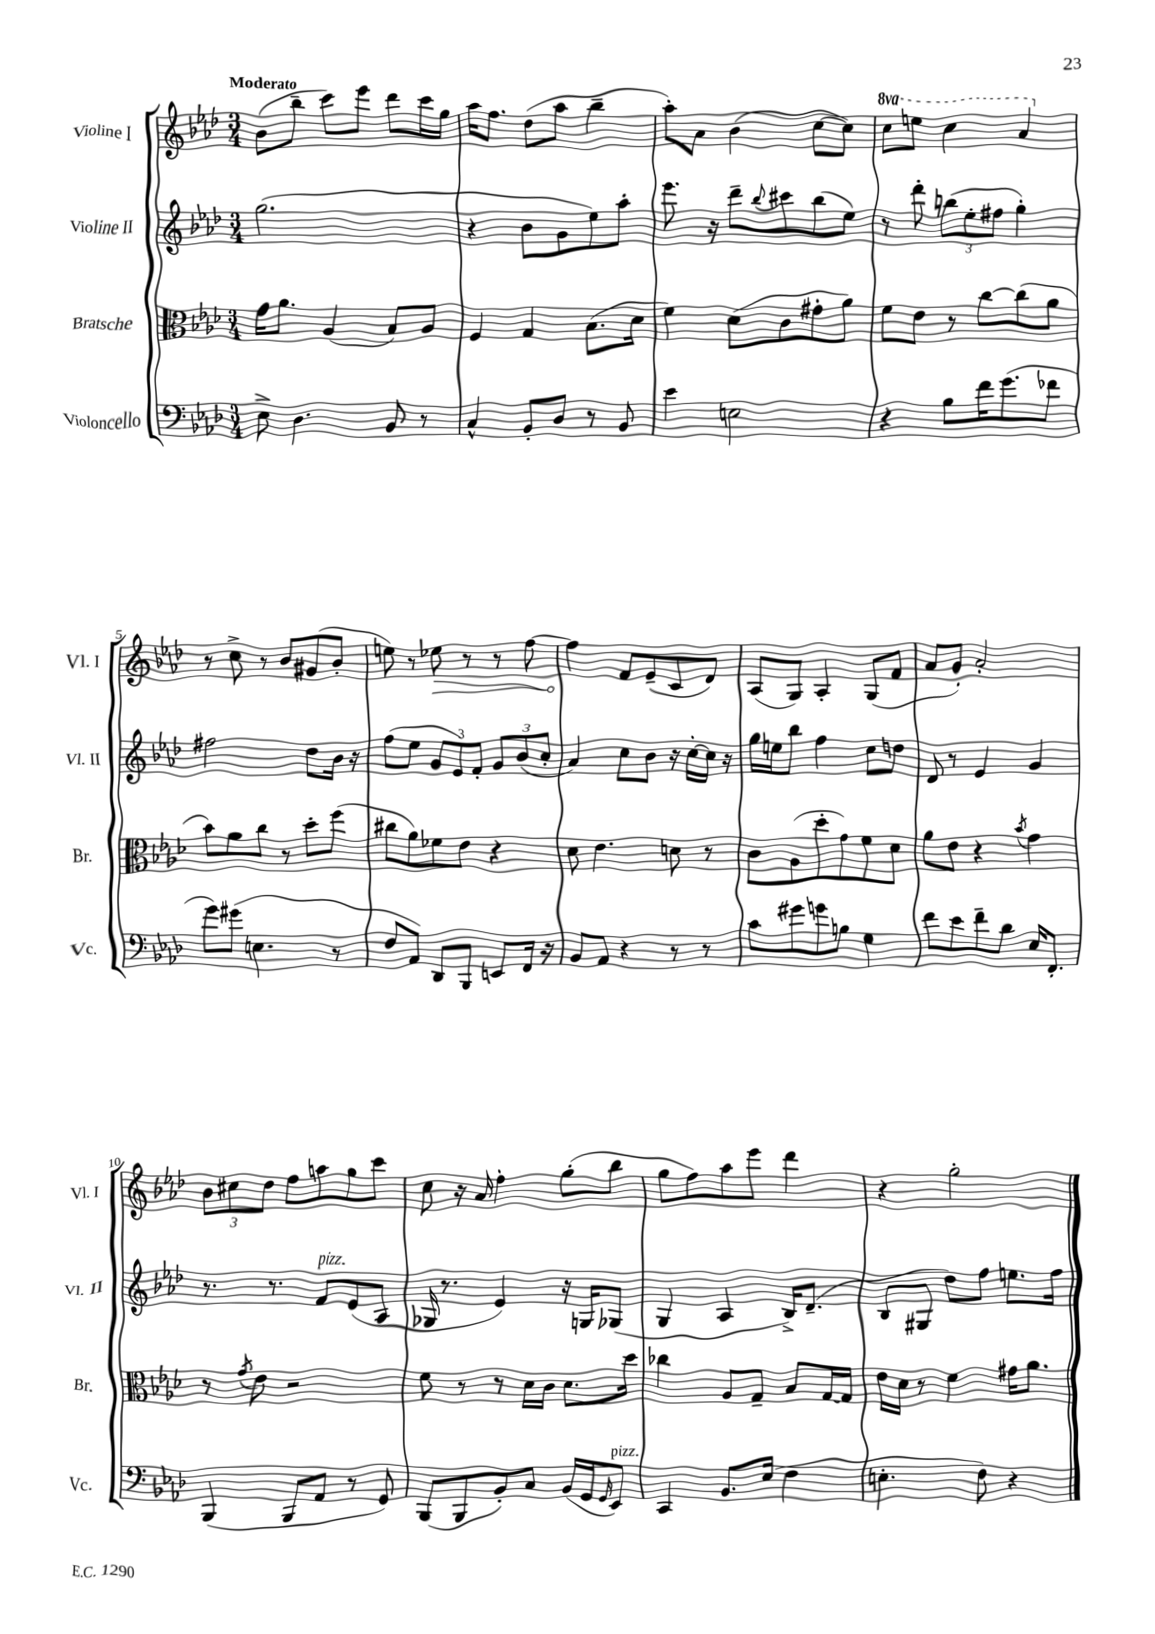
<<
\new StaffGroup <<
\new Staff = "s0" \with { instrumentName = "Violine I" shortInstrumentName = "Vl. I" } {
    \clef treble \key aes \major \numericTimeSignature \time 3/4 \set Staff.ottavationMarkups = #ottavation-simple-ordinals \tempo "Moderato"
    bes'8( bes''8-- c'''8) ees'''8 des'''8 c'''16 g''16 |
    aes''16 f''8. des''8( aes''8 bes''4-- |
    aes''8-.) aes'8 bes'4( c''8~ c''8) |
    \ottava #1 c'''8 e'''8 c'''4 aes''4 \ottava #0 |
    r8 c''8-> r8 bes'8 gis'8( bes'8-. |
    e''8) r8 \once \override Hairpin.circled-tip = ##t ees''8\> r8 r8 f''8~ |
    f''4\! f'8 ees'8--( c'8 des'8) |
    aes8( g8) aes4-. g8( f'8 |
    aes'8 g'8-.) aes'2-. |
    \tuplet 3/2 { bes'8 cis''8 des''8 } f''8 a''8 g''8 c'''8 |
    c''8 r16 aes'16 f''4-. g''8-.( bes''8 |
    g''8 f''8) aes''8 ees'''8 des'''4 |
    r4 g''2-. \bar "|." |
}
\new Staff = "s1" \with { instrumentName = "Violine II" shortInstrumentName = "Vl. II" } {
    \clef treble \key aes \major \numericTimeSignature \time 3/4
    g''2.( |
    r4 bes'8 g'8 ees''8) aes''8-. |
    ees'''8. r16 des'''8-- \appoggiatura { bes''8 } cis'''8 bes''8( ees''8) |
    r8 des'''8-. \tuplet 3/2 { b''8( ees''8-. fis''8 } g''4-.) |
    fis''2 des''8 bes'16 r16 |
    f''8( ees''8 \tuplet 3/2 { g'8 ees'8) f'8-. } \tuplet 3/2 { g'8 bes'8( c''8-. } |
    aes'4) c''8 bes'8 r16 c''16~-. c''16 r16 |
    g''16 e''16 bes''8 f''4 c''8 d''8 |
    des'8 r8 ees'4 g'4 |
    r8. r8. f'8^\markup { \italic "pizz." } ees'8( aes8 |
    ges16 r8. ees'4) r16 g16 ges8( |
    g4 aes4 bes16->) des'8.--( |
    bes8 gis8 des''8) f''8 e''8. f''16 \bar "|." |
}
\new Staff = "s2" \with { instrumentName = "Bratsche" shortInstrumentName = "Br." } {
    \clef alto \key aes \major \numericTimeSignature \time 3/4
    g'16 aes'8. aes4( bes8) aes8 |
    f4 g4 bes8.( des'16 |
    f'4) des'8( c'8 gis'8-. aes'8) |
    f'8 ees'8 r8 c''8~ c''8( aes'8 |
    bes'8) aes'8 c''8 r8 des''8-. f''8( |
    cis''8 aes'8) fes'8 ees'8 r4 |
    des'8 ees'4. d'8 r8 |
    c'8 aes8( des''8-. g'8) f'8 des'8 |
    aes'8 ees'8 r4 \acciaccatura { bes'8 } g'4 |
    r8 \acciaccatura { g'8 } ees'8 r2 |
    f'8 r8 r8 des'16 c'16 des'8. des''16 |
    ces''4 aes8 g8-- bes8 g16~ g16 |
    ees'16 des'16 r8 f'4 gis'16 aes'8. \bar "|." |
}
\new Staff = "s3" \with { instrumentName = "Violoncello" shortInstrumentName = "Vc." } {
    \clef bass \key aes \major \numericTimeSignature \time 3/4
    ees8-> des4. bes,8 r8 |
    c4-^ bes,8-. des8 r8 bes,8 |
    ees'4 e2 |
    r4 bes8 f'16 g'8.( fes'8 |
    g'8) gis'8( e4. r8 |
    f8 aes,8) des,8 bes,,8 e,8 f,16 r16 |
    bes,8 aes,8 r4 r8 r8 |
    c'8 gis'8 g'8 b8 g4 |
    f'8 ees'8 f'8-- des'8 ees16 f,8.-. |
    bes,,4( bes,,8 aes,8 r8 g,8) |
    bes,,8( bes,,8 bes,8-.) c8 bes,16( g,16 \grace { g,16 } ees,8^\markup { \italic "pizz." }) |
    c,4 bes,8. ees16( f4 |
    e4.-. f8) r4 \bar "|." |
}
>>
>>
